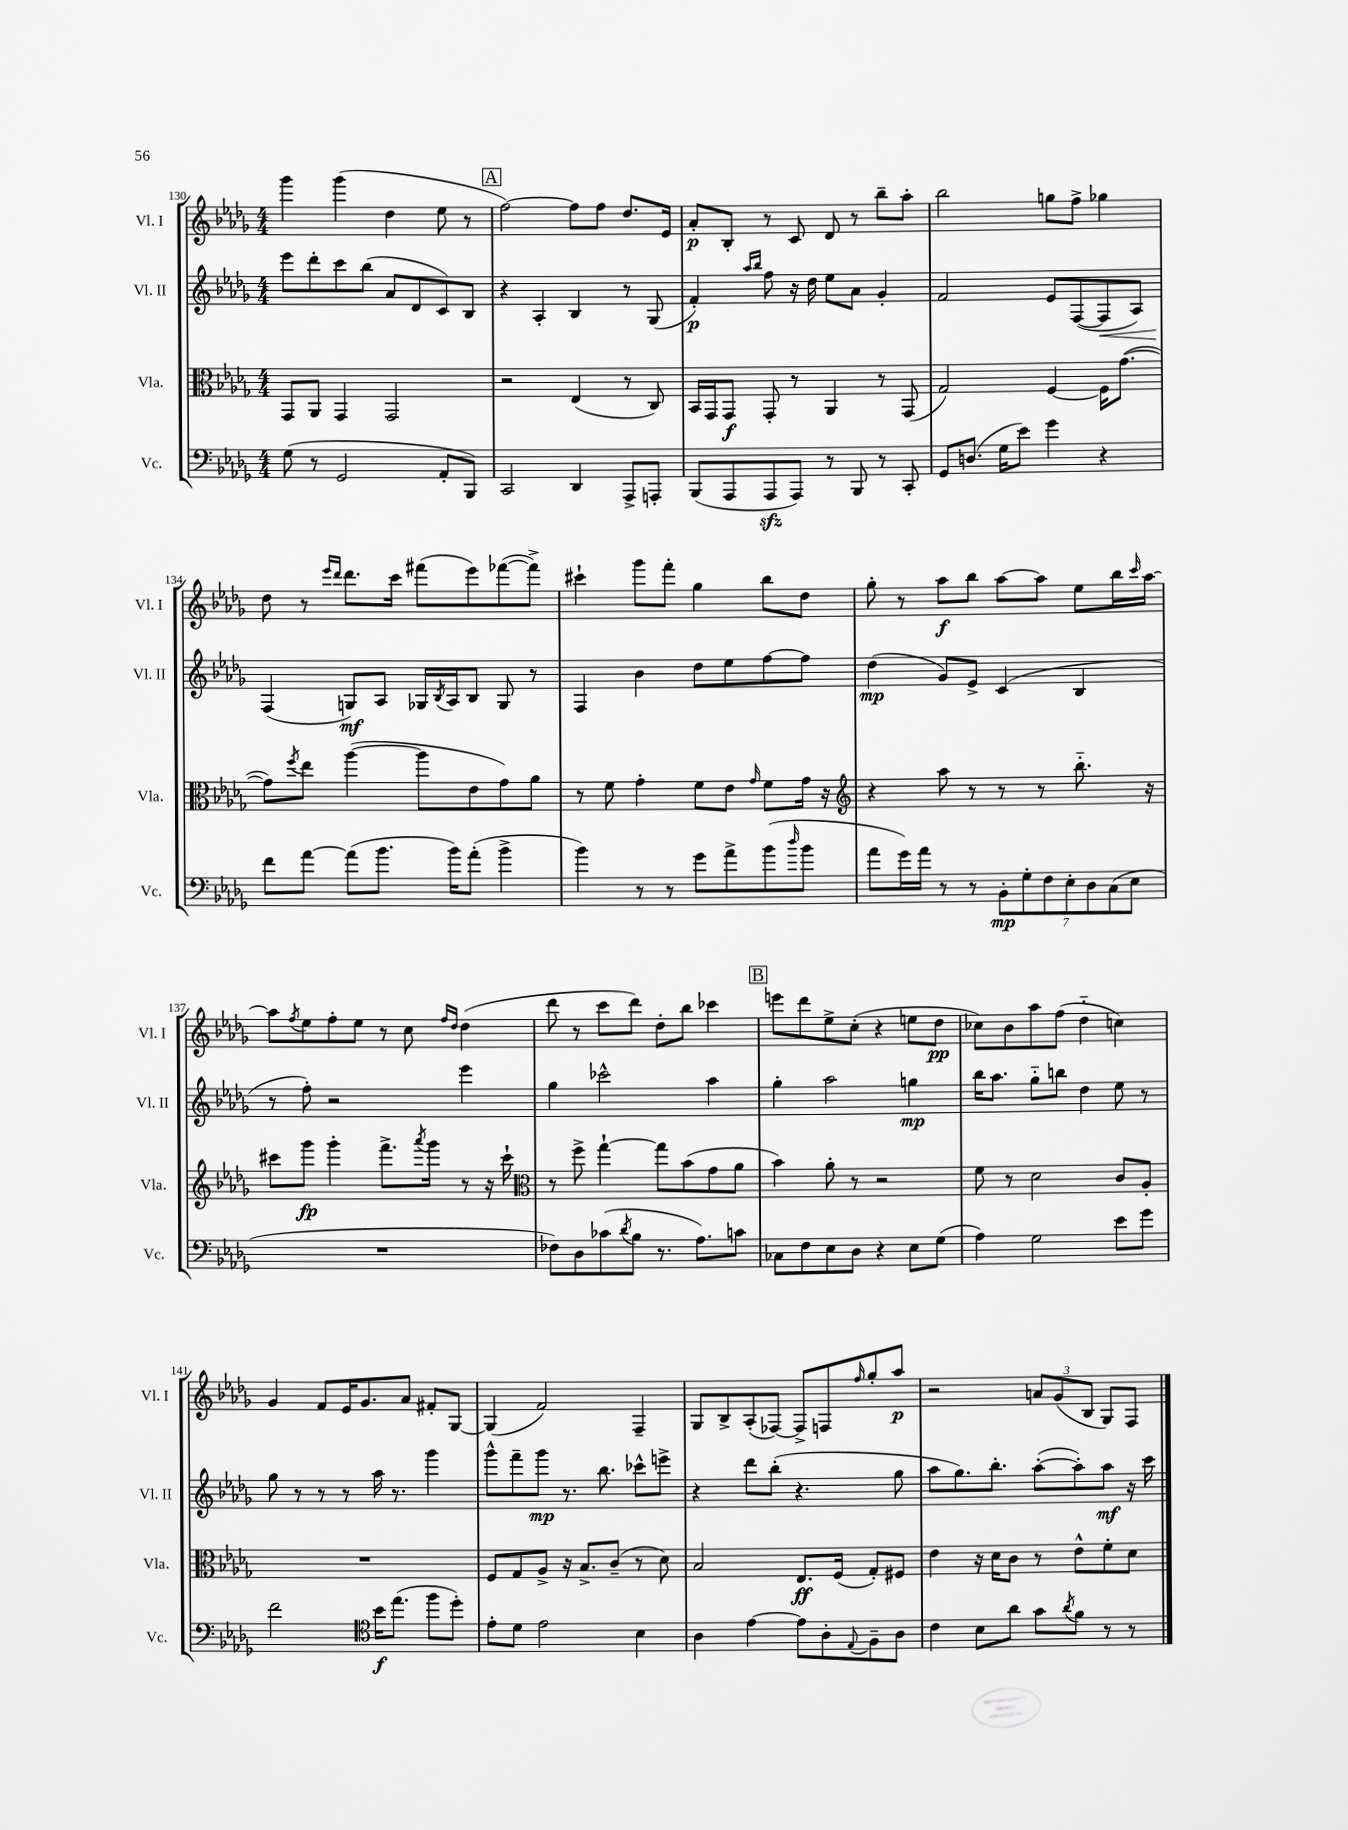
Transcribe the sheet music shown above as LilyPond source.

<<
\new StaffGroup <<
\new Staff = "s0" \with { instrumentName = "Vl. I" shortInstrumentName = "Vl. I" } {
    \clef treble \key des \major \numericTimeSignature \time 4/4
    ges'''4 ges'''4( des''4 ees''8 r8 |
    \mark \markup { \box "A" } f''2~) f''8 f''8 des''8. ees'16 |
    aes'8-.\p bes8-. r8 c'8 des'8 r8 bes''8-- aes''8-. |
    bes''2 g''8 f''8-> ges''4 |
    des''8 r8 \grace { ees'''16 des'''16 } des'''8. c'''16 fis'''8( ees'''8) fes'''8~( fes'''8->) |
    cis'''4-! ges'''8 f'''8-. ges''4 bes''8 des''8 |
    ges''8-. r8 aes''8\f bes''8 aes''8~ aes''8 ees''8 bes''16 \grace { c'''16 } aes''16~ |
    aes''8 \acciaccatura { f''8 } ees''8 f''8-. ees''8 r8 c''8 \grace { f''16 des''16 } des''4( |
    des'''8 r8 c'''8 des'''8) des''8-. bes''8 ces'''4 |
    \mark \markup { \box "B" } e'''8 des'''8 ees''8-> c''8-.( r4 e''8 des''8\pp |
    ces''8) bes'8 aes''8 f''8( des''4-_ c''4) |
    ges'4 f'8 ees'16 ges'8. aes'8 fis'8-. ges8~ |
    ges4( f'2) f4-- |
    ges8 bes8-> aes8-.( fes8~) fes8-> f8 \grace { f''16 } ges''8-. aes''8\p |
    r2 \tuplet 3/2 { a'8 ges'8( bes8 } ges8) f8 \bar "|." |
}
\new Staff = "s1" \with { instrumentName = "Vl. II" shortInstrumentName = "Vl. II" } {
    \clef treble \key des \major \numericTimeSignature \time 4/4
    ees'''8 des'''8-. c'''8 bes''8( aes'8 des'8 c'8) bes8 |
    \mark \markup { \box "A" } r4 aes4-. bes4 r8 ges8( |
    f'4-.\p) \grace { aes''16 bes''16 } f''8 r16 des''16 ees''8 aes'8 ges'4-. |
    f'2 ees'8 f8~( f8\< aes8) |
    f4\!( g8\mf) aes8 ges16 \acciaccatura { bes8 } aes16 bes8 ges8 r8 |
    f4 bes'4 des''8 ees''8 f''8~ f''8 |
    des''4\mp( ges'8) ees'8-> c'4( bes4 |
    r8 f''8-.) r2 ees'''4 |
    ges''4 ces'''2-^ aes''4 |
    \mark \markup { \box "B" } ges''4-. aes''2 g''4\mp |
    bes''16 aes''8. ges''8-_ b''8 des''4 ees''8 r8 |
    ges''8 r8 r8 r8 aes''16 r8. ges'''4 |
    ges'''8-^ f'''8-- ges'''8\mp r8. bes''8. ces'''8-^ e'''8-> |
    r4 des'''8 bes''8-.( r4. ges''8 |
    aes''8 ges''8.) bes''8.-. aes''8~-.( aes''8-.) aes''8\mf r16 c'''16 \bar "|." |
}
\new Staff = "s2" \with { instrumentName = "Vla." shortInstrumentName = "Vla." } {
    \clef alto \key des \major \numericTimeSignature \time 4/4
    ges,8 aes,8 ges,4 ges,2 |
    \mark \markup { \box "A" } r2 ees4( r8 c8) |
    bes,16 ges,16 ges,8\f ges,8-. r8 aes,4 r8 ges,8( |
    ges2) f4~ f16 ges'8.~( |
    ges'8) \acciaccatura { f''8 } ees''8 aes''4~( aes''8 ees'8 ges'8) aes'8 |
    r8 f'8 ges'4-. f'8 ees'8 \grace { ges'16 } f'8 ges'16 r16 |
    \clef treble r4 aes''8 r8 r8 r8 bes''8.-_ r16 |
    cis'''8 ges'''8\fp ges'''4-. f'''8.-> \acciaccatura { aes'''8 } ges'''16 r8 r16 cis'''16-! |
    \clef alto r8 f''8-> ges''4~-! ges''8 bes'8( ges'8 aes'8 |
    \mark \markup { \box "B" } bes'4) aes'8-. r8 r2 |
    f'8 r8 des'2 c'8 aes8-. |
    R1 |
    f8 ges8 aes8-> r16 bes8.-> c'8--( r8 des'8) |
    bes2 ees8.\ff f16( ges8-.) fis8 |
    ees'4 r16 des'16 c'8 r8 ees'8-^ f'8-. des'8 \bar "|." |
}
\new Staff = "s3" \with { instrumentName = "Vc." shortInstrumentName = "Vc." } {
    \clef bass \key des \major \numericTimeSignature \time 4/4
    ges8( r8 ges,2 aes,8-. bes,,8) |
    \mark \markup { \box "A" } c,2 des,4 aes,,8-> a,,8-. |
    bes,,8( aes,,8 aes,,8\sfz aes,,8) r8 bes,,8 r8 c,8-. |
    ges,8 d8.( ges16 ees'8) ges'4 r4 |
    f'8 aes'8~ aes'8( bes'8. bes'16) aes'8-.( bes'4-> |
    bes'4) r8 r8 ges'8 aes'8-> bes'8( \grace { des''16 } bes'8 |
    aes'8 ges'16) aes'16 r8 r8 \tuplet 7/4 { bes,8-.\mp ges8-. f8 ees8-. des8 c8( ees8 } |
    R1 |
    fes8) des8 ces'8( \acciaccatura { des'8 } bes8 r8. aes8.) c'8 |
    \mark \markup { \box "B" } ces8 f8 ees8 des8 r4 ees8 ges8( |
    aes4) ges2 ees'8 ges'8 |
    f'2 \clef tenor bes'16\f ees''8.( f''8 des''8-.) |
    ees'8-. des'8 ees'2 bes4 |
    aes4 ees'4~ ees'8 aes8-. \appoggiatura { ees8 } f8-- aes8 |
    c'4 bes8 aes'8 ges'8 \acciaccatura { aes'8 } f'8 r8 r8 \bar "|." |
}
>>
>>
\layout { \context { \Score currentBarNumber = #130 } }
